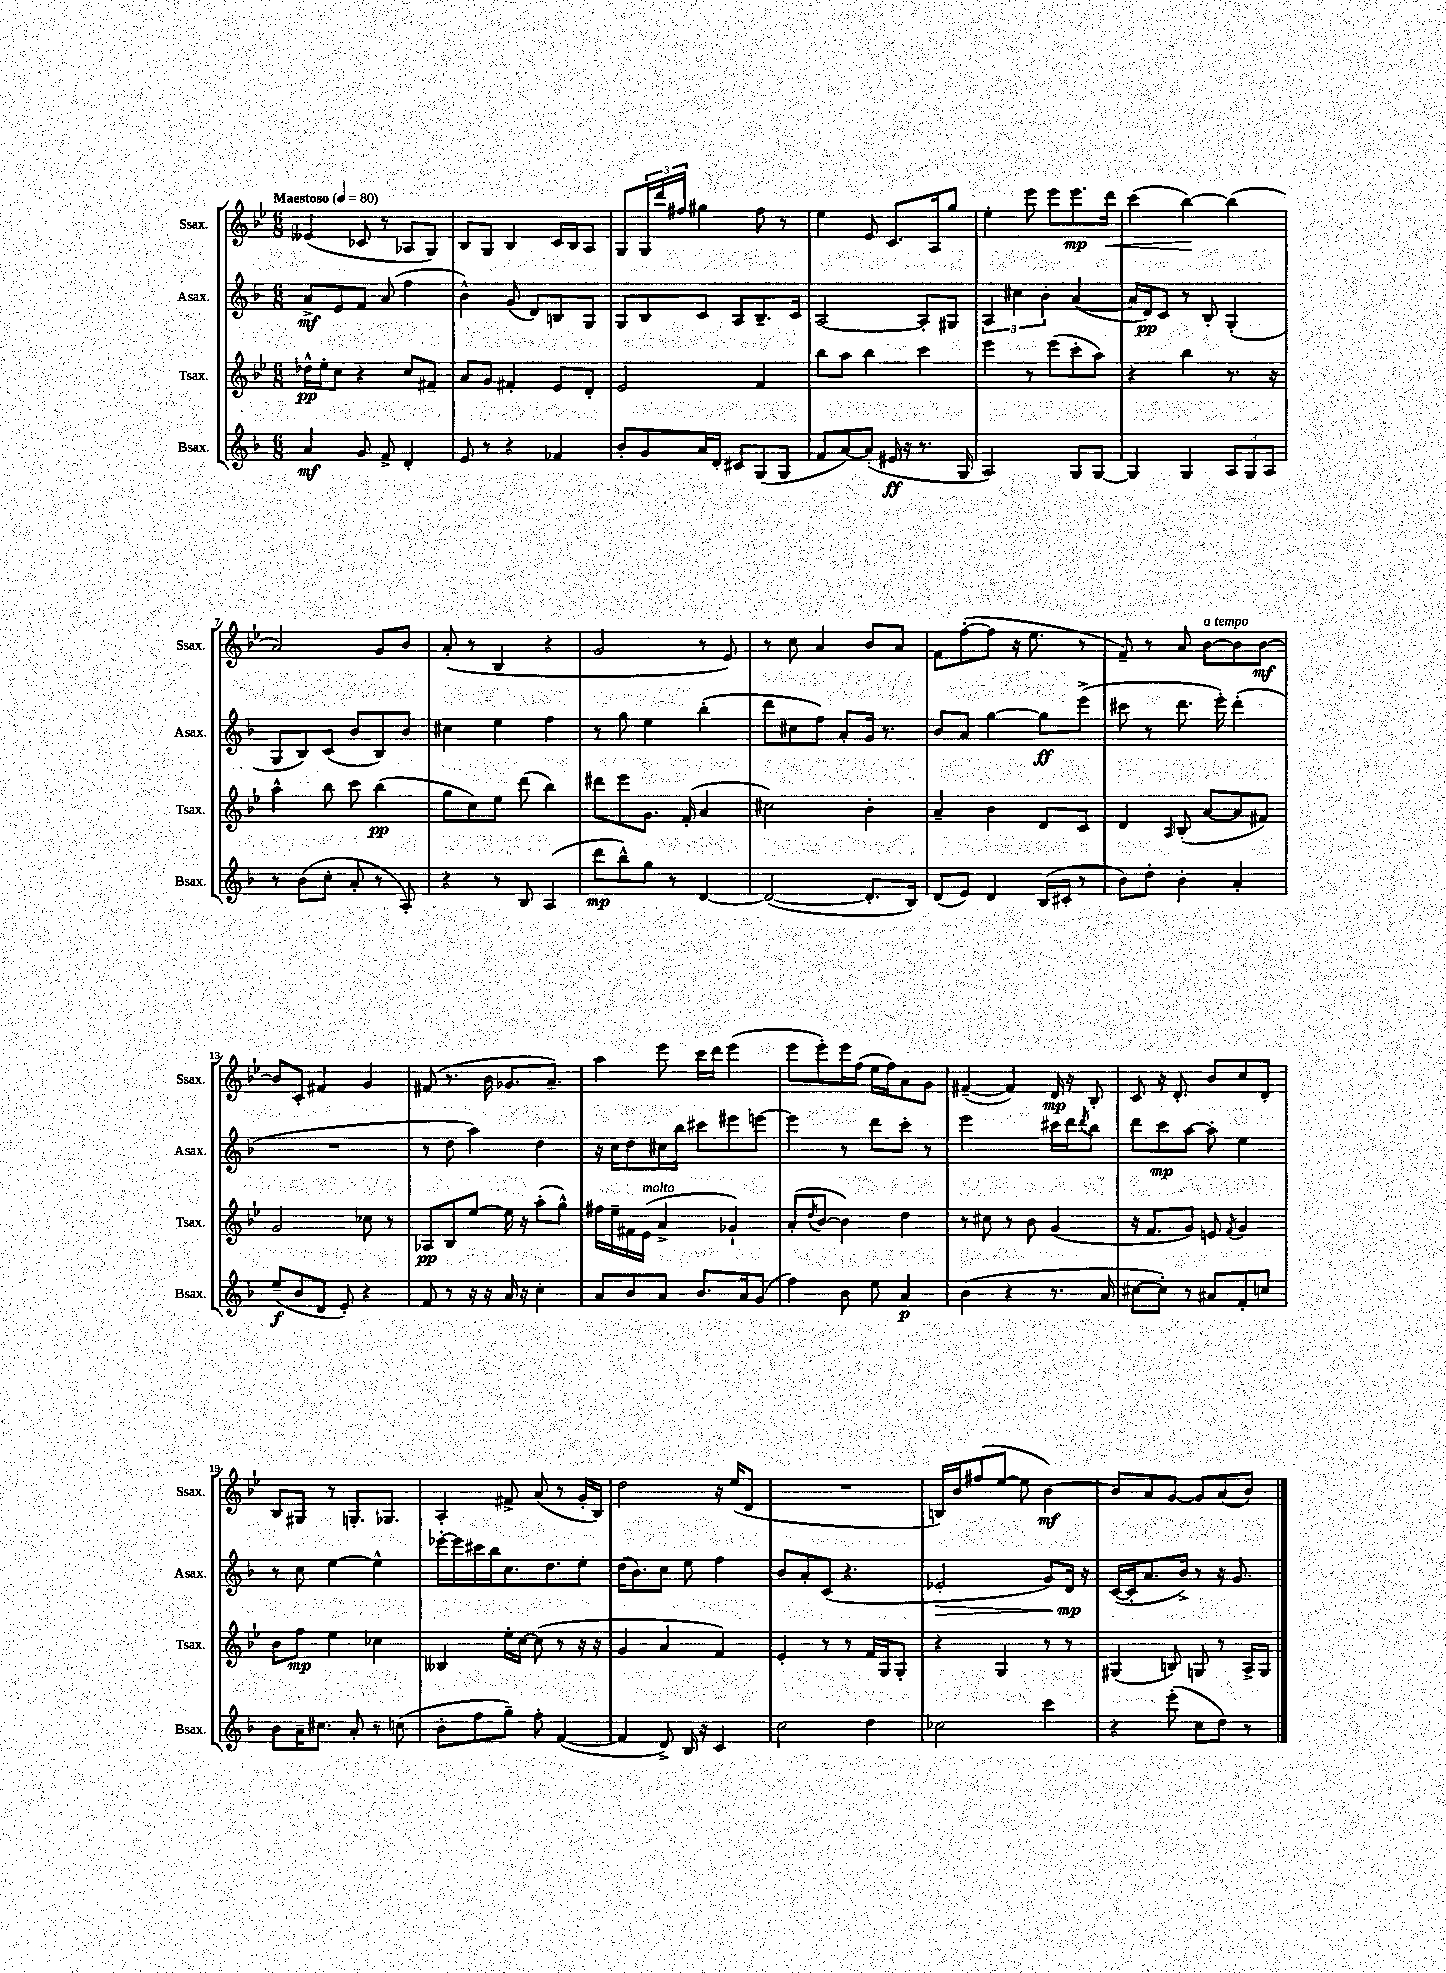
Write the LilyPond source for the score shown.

<<
\new StaffGroup <<
\new Staff = "s0" \with { instrumentName = "Ssax." shortInstrumentName = "Ssax." } {
    \clef treble \key bes \major \numericTimeSignature \time 6/8 \tempo "Maestoso" 4 = 80
    eeses'4( ces'8 r8 aes8 g8) |
    bes8 g8 bes4 c'16 bes16 a8 |
    g8 \tuplet 3/2 { g16 d'''16 fis''16 } gis''4 fis''8 r8 |
    ees''4 ees'8 c'8. a16 g''8 |
    ees''4-. ees'''8 ees'''8 ees'''8.\mp d'''16\< |
    c'''4( bes''4~\!) bes''4( |
    a'2) g'8 bes'8 |
    a'8-.( r8 bes4 r4 |
    g'2 r8 ees'8) |
    r8 c''8 a'4 bes'8 a'8 |
    f'8 f''8~-.( f''8 r16 ees''8. r8 |
    f'8--) r8 a'8 bes'8~^\markup { \italic "a tempo" } bes'8 bes'8~\mf |
    bes'8 c'8-. fis'4 g'4 |
    fis'8( r8. bes'16 ges'8. a'8.--) |
    a''4 ees'''8 c'''16 d'''16 ees'''4( |
    ees'''8 ees'''8-.) ees'''16 f''16( ees''16 f''16) a'8 g'8 |
    fis'4~--( fis'4) d'16\mp r16 bes8-. |
    c'8 r16 d'8.-. bes'8 c''8 d'8-. |
    bes8 gis8 r8 g8.-. ges8. |
    a4-. fis'8-> a'8( r8 g'16-. bes16) |
    d''2 r16 ees''16( d'8 |
    R2. |
    b16) bes'16 fis''8( ees''8~ ees''8 bes'4~\mf) |
    bes'8 a'8 g'8~ g'8 a'8( bes'8) \bar "|." |
}
\new Staff = "s1" \with { instrumentName = "Asax." shortInstrumentName = "Asax." } {
    \clef treble \key f \major \numericTimeSignature \time 6/8
    a'8->\mf e'8 f'8 a'8( f''4 |
    bes'4-^) g'8( d'8) b8 g8 |
    g8 bes8 c'8 a8 bes8.-- c'16 |
    a2~ a8-. gis8 |
    \tuplet 3/2 { a4 cis''4 bes'4-. } a'4~( |
    a'16 d'16\pp) c'8 r8 bes8-. g4-.( |
    g8 bes8) c'8( bes'8 bes8) bes'8 |
    cis''4 e''4 f''4 |
    r8 g''8 e''4 bes''4-.( |
    d'''8 cis''8 f''8) a'8-. g'16 r8. |
    bes'8 a'8 g''4~ g''8\ff e'''8->( |
    cis'''8 r8 d'''8. e'''16-.) d'''4-.( |
    R2. |
    r8 d''8 a''4) d''4 |
    r16 c''16 d''8 cis''16 bes''16 cis'''8 eis'''8 e'''8~ |
    e'''4 r8 d'''8 c'''8-. r8 |
    e'''2 cis'''16 d'''16 \acciaccatura { d'''8 } bes''8 |
    d'''8 c'''8\mp a''8~ a''8-. e''4 |
    r8 c''8 e''4~ e''4-^ |
    ees'''16~-. ees'''16 cis'''16 bes''16 c''8. d''8. e''8-. |
    d''16( bes'8.) c''8 e''8 f''4 |
    bes'8 a'8-. c'8( r4. |
    ees'2-.\> g'8) d'16\mp\! r16 |
    c'16~( c'16-. a'8. bes'16->) r8 r16 g'8. \bar "|." |
}
\new Staff = "s2" \with { instrumentName = "Tsax." shortInstrumentName = "Tsax." } {
    \clef treble \key bes \major \numericTimeSignature \time 6/8
    des''16-^\pp ees''16-. c''8 r4 c''8 fis'8-- |
    a'8 g'8 fis'4-. ees'8 d'8-. |
    ees'2 f'4 |
    bes''8 a''8 bes''4 c'''4 |
    ees'''4 r8 ees'''8( c'''8-. a''8) |
    r4 bes''4 r8. r16 |
    a''4-^ bes''8 c'''8 bes''4\pp( |
    g''8 c''8) ees''8 d'''8( bes''4) |
    dis'''8 ees'''8 g'8. f'16-.( a'4 |
    cis''2) bes'4-. |
    a'4-- bes'4 d'8 c'8 |
    d'4 \grace { a16 } bes8-.( a'8~ a'8 fis'8) |
    g'2 ces''8 r8 |
    aes8\pp bes8 ees''8~ ees''16 r16 a''8-.( g''8-^) |
    fis''16 ees''16-- fis'16 ees'16^\markup { \italic "molto" }( a'4-> ges'4-!) |
    a'8-.( \acciaccatura { d''8 } bes'8~ bes'4) d''4 |
    r8 cis''8 r8 bes'8 g'4( |
    r16 f'8. g'8) e'8 \acciaccatura { f'8 } g'4 |
    bes'8 f''8\mp ees''4 ces''4 |
    beses4 ees''16-. c''16~ c''8( r8 r16 r16 |
    g'4 a'4 f'4) |
    ees'4-. r8 r8 f'16 g16 g8-. |
    r4 g4 r8 r8 |
    gis4( b8) g8 r8 a16-> g16 \bar "|." |
}
\new Staff = "s3" \with { instrumentName = "Bsax." shortInstrumentName = "Bsax." } {
    \clef treble \key f \major \numericTimeSignature \time 6/8
    a'4\mf g'8 f'8-> d'4-. |
    e'8 r8 r4 fes'4 |
    bes'8-. g'8 a'16 d'16-. cis'8 g8( g8 |
    f'8 a'8~) a'8-.( eis'16\ff r16 r8. g16 |
    a2) g8 g8~ |
    g4 g4 \tuplet 3/2 { a8 g8 a8 } |
    r8 bes'8( c''8-. a'8-. r8 a8-.) |
    r4 r8 bes8 a4( |
    d'''8\mp bes''8-^) g''8 r8 d'4~ |
    d'2~( d'8.-. bes16) |
    d'8( e'8) d'4 bes16( cis'16-. r8 |
    bes'8) d''8-. bes'4-. a'4-. |
    e''8--\f( bes'8 d'8 e'8-.) r4 |
    f'8 r8 r16 r16 a'16 r16 c''4-. |
    a'8 bes'8 a'8 bes'8. a'16 g'8( |
    f''4) bes'8 e''8 a'4\p |
    bes'4( r4 r8. a'16 |
    cis''8~ cis''8-.) r8 ais'8 f'8-. c''8 |
    bes'8 a'16-- cis''8. a'8-. r8 c''8( |
    bes'8-. f''8 g''8--) f''8-. f'4~( |
    f'4 d'8->) bes16 r16 c'4 |
    c''2 d''4 |
    ces''2 c'''4 |
    r4 e'''8-.( c''8 d''8) r8 \bar "|." |
}
>>
>>
